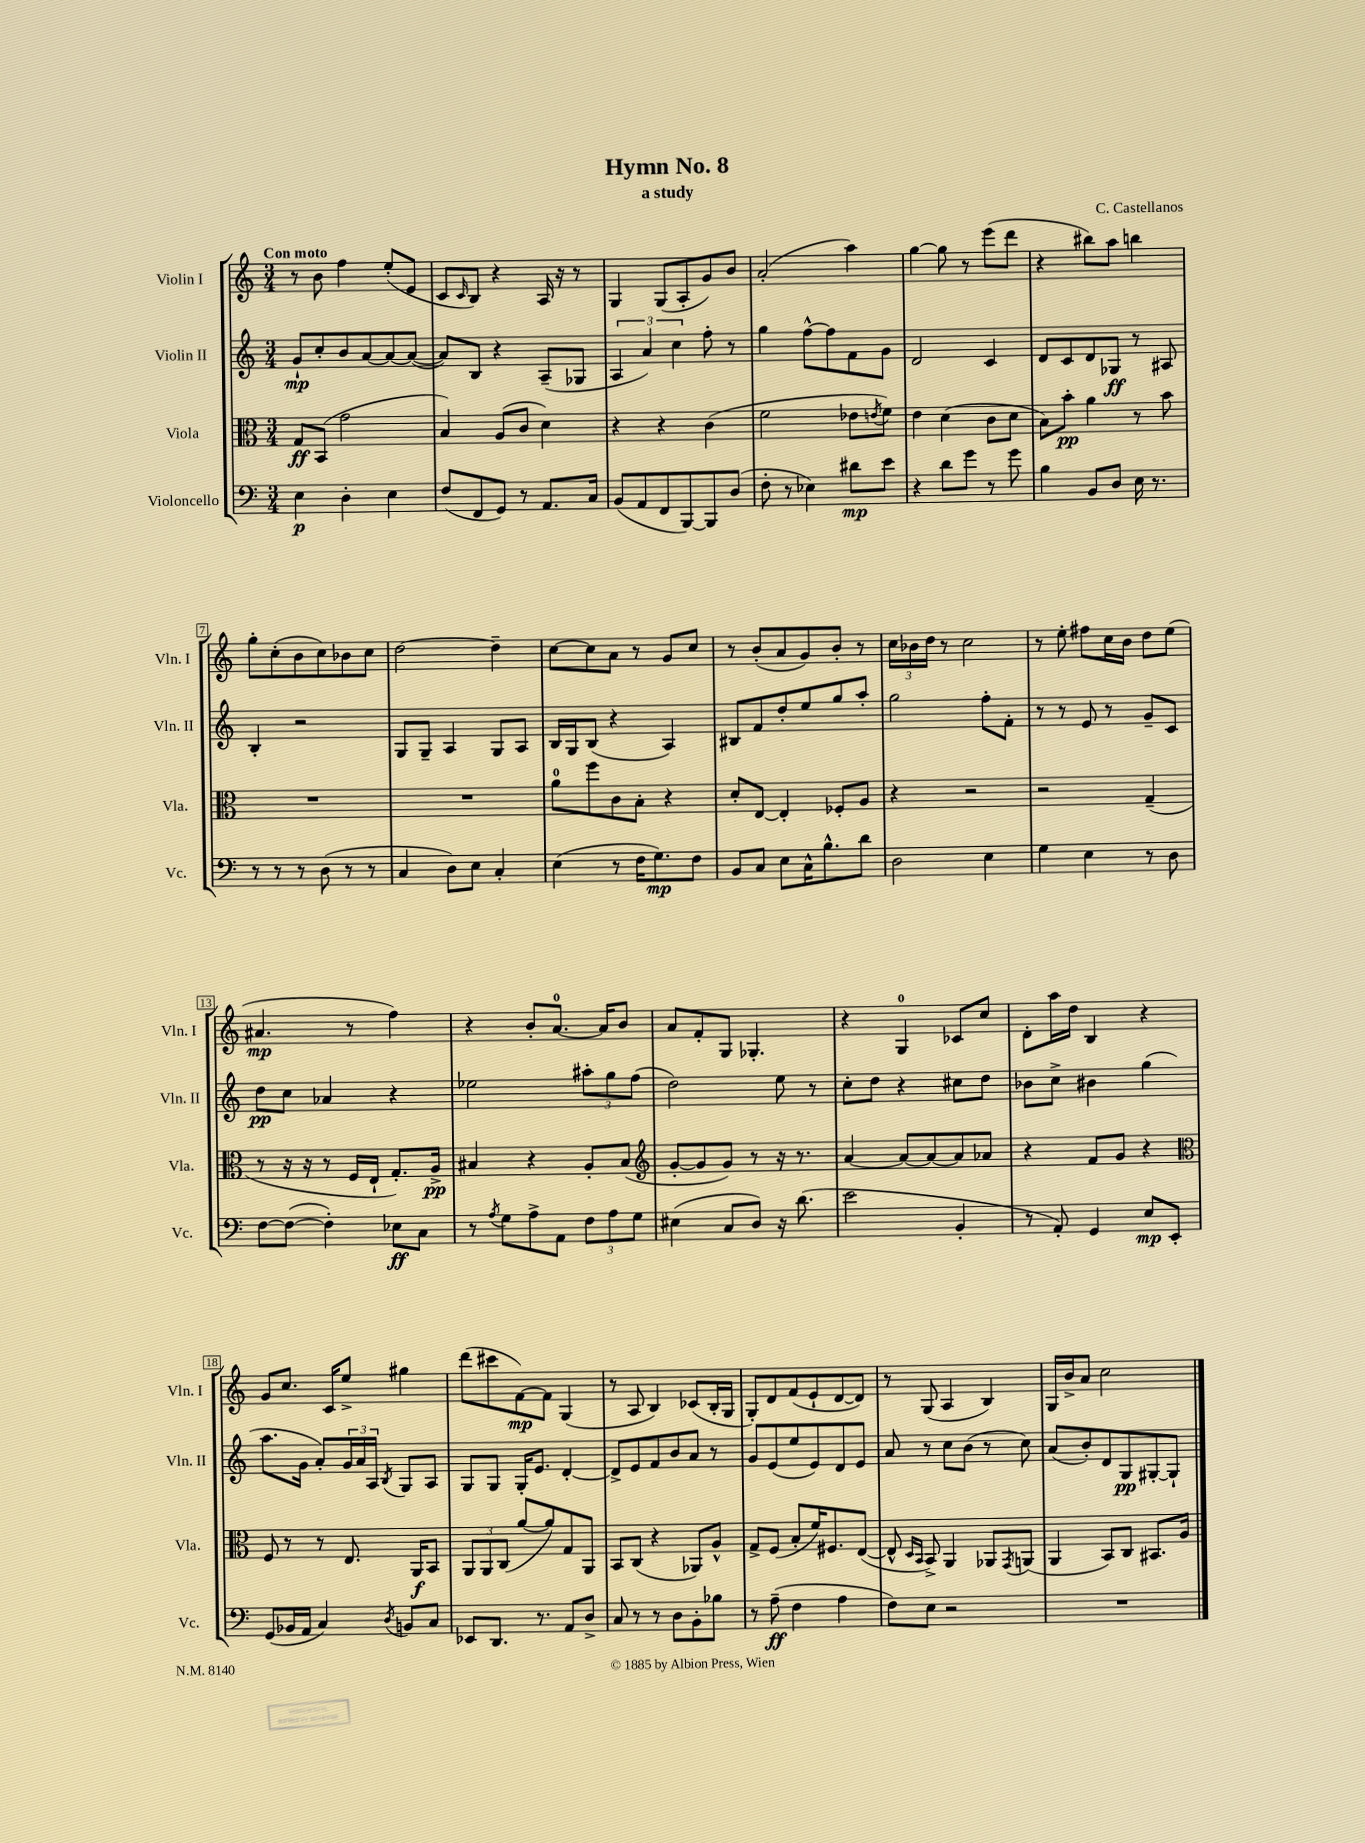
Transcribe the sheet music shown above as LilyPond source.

\header { title = "Hymn No. 8" composer = "C. Castellanos" subtitle = "a study" }
<<
\new StaffGroup <<
\new Staff = "s0" \with { instrumentName = "Violin I" shortInstrumentName = "Vln. I" } {
    \clef treble \key c \major \numericTimeSignature \time 3/4 \tempo "Con moto"
    r8 b'8 f''4 e''8-.( e'8 |
    c'8 \grace { c'16 } b8) r4 a16 r16 r8 |
    g4 g8( a8-. g'8) b'8 |
    a'2-.( a''4) |
    g''4~ g''8 r8 e'''8( d'''8 |
    r4 bis''8) a''8 b''4 |
    g''8-. c''8-.( b'8 c''8) bes'8 c''8 |
    d''2~ d''4-- |
    c''8~ c''8 a'8 r8 g'8 c''8 |
    r8 b'8-.( a'8 g'8) b'8-. r8 |
    \tuplet 3/2 { c''16 bes'16 d''16 } r8 c''2 |
    r8 e''8-. fis''8 c''16 b'16 d''8 e''8( |
    ais'4.\mp r8 f''4) |
    r4 b'8-. a'8.-0~ a'16 b'8 |
    a'8 f'8-. g8 ges4.-. |
    r4 g4-0 ces'8 c''8 |
    d'8-. a''16 d''16 b4 r4 |
    g'8 c''8. c'16 e''8-> gis''4 |
    d'''8( cis'''8 f'8~\mp) f'8 g4( |
    r8 a8 b4) ces'8( b16-. g16 |
    g8-.) d'8 f'8( e'8-! d'8~ d'8) |
    r8 g8( a4 b4) |
    g16 b'16-> a'8 c''2 \bar "|." |
}
\new Staff = "s1" \with { instrumentName = "Violin II" shortInstrumentName = "Vln. II" } {
    \clef treble \key c \major \numericTimeSignature \time 3/4
    g'8-!\mp c''8-. b'8 a'8~ a'8~ a'8~( |
    a'8) b8 r4 a8--( ges8 |
    \tuplet 3/2 { a4 a'4) c''4 } f''8-. r8 |
    g''4 f''8~-^ f''8 f'8 g'8 |
    d'2 c'4 |
    d'8 c'8 d'8 ges8\ff r8 ais8 |
    b4-. r2 |
    g8 g8-- a4 g8 a8 |
    b16 g16 b8( r4 a4) |
    bis8 f'8 d''8-. e''8 g''8 a''8-. |
    g''2 f''8-. f'8-. |
    r8 r8 e'8 r8 g'8-- c'8 |
    d''8\pp c''8 aes'4 r4 |
    ees''2 \tuplet 3/2 { ais''8-. g''8 f''8( } |
    d''2) e''8 r8 |
    c''8-. d''8 r4 cis''8 d''8 |
    bes'8 c''8-> bis'4 g''4( |
    a''8. g'16 a'8-.) \tuplet 3/2 { g'16 a'16 a16 } \acciaccatura { b8 } g8 a8 |
    g8 g8 g16-. e'8. d'4~-. |
    d'8-> e'8 f'8 b'8 a'8 r8 |
    g'8 e'8( e''8 e'8) d'8 e'8 |
    a'8 r8 c''8 b'8( r8 c''8) |
    a'8( b'8-.) d'8 g8\pp gis8~-. gis8-! \bar "|." |
}
\new Staff = "s2" \with { instrumentName = "Viola" shortInstrumentName = "Vla." } {
    \clef alto \key c \major \numericTimeSignature \time 3/4
    g8\ff b,8( g'2 |
    b4) a8( c'8 d'4) |
    r4 r4 c'4( |
    f'2 ees'8 \acciaccatura { e'8 } f'8) |
    e'4 d'4( c'8 d'8 |
    b8) b'8-.\pp a'4 r8 b'8 |
    R2. |
    R2. |
    a'8-0 f''8 c'8 b8-. r4 |
    d'8-. e8~ e4-. fes8-. a8 |
    r4 r2 |
    r2 g4--( |
    r8 r16 r16 r8 f16 e16-! g8.-.) a16->\pp |
    bis4 r4 a8-. bis8( |
    \clef treble g'8~-. g'8 g'8) r8 r16 r8. |
    a'4~ a'8~ a'8~ a'8 aes'8 |
    r4 f'8 g'8 r4 |
    \clef alto f8 r8 r8 e8. a,16\f b,8 |
    \tuplet 3/2 { a,8 a,8 c8( } a'8~ a'8) g8 a,8 |
    b,8 c8( r4 aes,8) a8-^ |
    g8-> f8( b8-. f'16) fis8. e8~( |
    e8-^ \grace { d16 b,16 } b,8->) a,4 aes,8 \acciaccatura { g,8 } a,8( |
    a,4 b,8) c8 bis,8. a16 \bar "|." |
}
\new Staff = "s3" \with { instrumentName = "Violoncello" shortInstrumentName = "Vc." } {
    \clef bass \key c \major \numericTimeSignature \time 3/4
    e4\p d4-. e4 |
    f8( f,8 g,8) r8 a,8. c16 |
    b,8( a,8 f,8 b,,8~) b,,8 d8( |
    f8-. r8 ees4) dis'8\mp e'8 |
    r4 d'8 g'8 r8 g'8 |
    b4 b,8 d8 e16 r8. |
    r8 r8 r8 d8( r8 r8 |
    c4 d8) e8 c4-. |
    e4( r8 f16 g8.\mp) f8 |
    b,8 c8 e8 c16-^ b8.-^ d'8 |
    d2 e4 |
    g4 e4 r8 d8 |
    f8~ f8~( f4-.) ees8\ff c8 |
    r8 \acciaccatura { a8 } g8 a8-> a,8 \tuplet 3/2 { f8 a8 g8 } |
    eis4( c8 d8) r16 d'8.( |
    e'2 b,4-. |
    r8 a,8-.) g,4 e8\mp e,8-. |
    g,8( bes,16 a,16 c4) \acciaccatura { d8 } b,8 c8 |
    ees,8 d,8. r8. a,8 d8-> |
    c8 r8 r8 d8 b,8-. bes8 |
    r8 a8--\ff( f4 a4 |
    f8) e8 r2 |
    R2. \bar "|." |
}
>>
>>
\layout { \context { \Score \override BarNumber.stencil = #(make-stencil-boxer 0.1 0.3 ly:text-interface::print) } }
